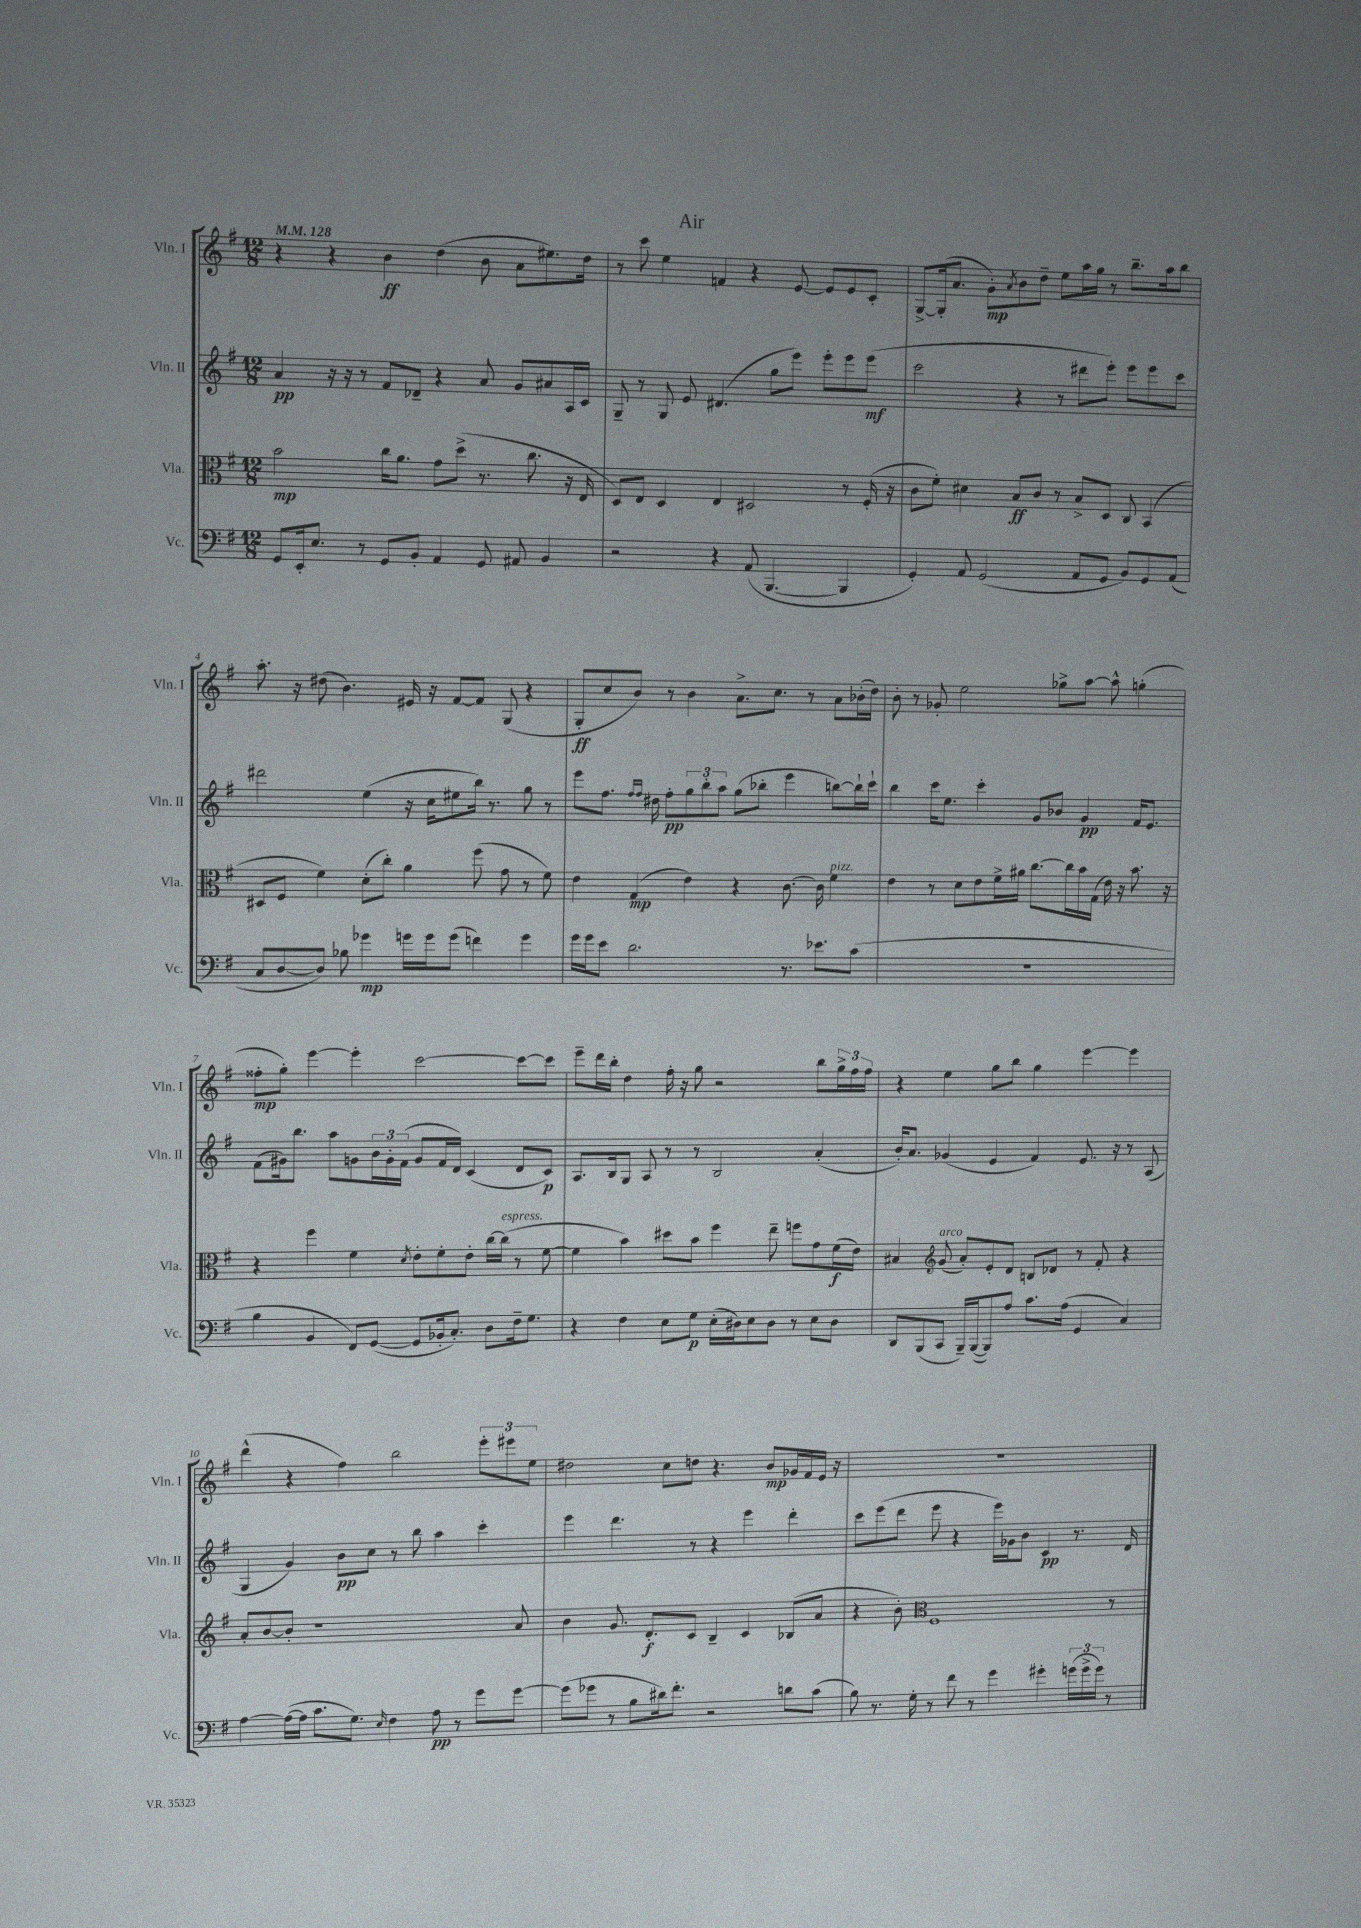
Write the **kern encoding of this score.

**kern	**kern	**kern	**kern
*staff4	*staff3	*staff2	*staff1
*clefF4	*clefC3	*clefG2	*clefG2
*k[f#]	*k[f#]	*k[f#]	*k[f#]
*M12/8	*M12/8	*M12/8	*M12/8
*MM128	*MM128	*MM128	*MM128
8GG	2b	4a	4r
16EE'	.	.	.
8.E	.	.	.
.	.	16r	4r
.	.	16r	.
8r	.	8r	.
8GG	16cc	8f#	4b
.	8.a	.	.
8BB'	.	8d-~	.
4AA	8g	4r	(4dd
.	(8dd^	.	.
8GG	8.r	8a	8b
8AA#	.	8g	8a
.	8.cc	.	.
4BB	.	8a#	8.ee#)
.	16r	16A	.
.	16E	16c	16dd
=	=	=	=
2r	8D)	8G~	8r
.	8E	8r	8ccc
.	4D	8G	4ee
.	.	8e	.
4r	4E	(4.d#	4f
(8AA	2D#	.	4r
[4.BBB	.	8gg	.
.	.	8eee)	[8e
.	.	8eee'	8e]
4BBB]	8r	8eee	8e
.	(16F#'	(8eee	8c'
.	16r	.	.
=	=	=	=
4GG')	8c	2ccc	[8G^
.	8f#')	.	(16G']
.	.	.	8.a
8AA	4d#	.	.
(2GG	.	.	8g')
.	.	.	8qa
.	8B	4r	8b
.	8c	.	8dd~
.	8r	8r	8ee
8AA	8B^	8ddd#	16aa
.	.	.	16gg
8GG	8D	8eee')	8r
8BB)	8C	8eee	8.bb~
8GG	(4BB	8eee	.
.	.	.	16aa
(8AA	.	8ccc	8bb
=	=	=	=
8C	8D#	2ddd#	8.aa'
[8D	8F#	.	.
.	.	.	16r
8D])	4f#)	.	(8dd#
8B-	.	.	4.b)
4g-	(8d'	(4ee	.
.	8cc')	.	.
16g	4a	16r	16e#
16g	.	16cc	16r
(8g	.	8ee#	[8f#
4f)	(8ff#	16bb)	8f#]
.	.	8.r	.
.	8g	.	(8G
4g	8r	8gg	4r
.	8f#)	8r	.
=	=	=	=
16g	4e	8eee	8G'
16g	.	.	.
8e	.	8.ff#	8cc
2.d	(4G	.	8b)
.	.	16qqff#	.
.	.	16qqff#	.
.	.	16dd#	.
.	.	8ff#'	8r
.	4e)	12gg	4b
.	.	12bb'	.
.	.	12aa	.
.	4r	(8gg	8.a^
.	.	8bb-'	.
.	.	.	8.cc
8.r	[8.c	4eee	.
.	.	.	8r
8.e-	16c]	.	.
.	4f#	[8bb)	8a
(8c	.	16bb`]	(16b-'
.	.	16ccc`	16dd)
=	=	=	=
1.r	4e	4bb	8b'
.	.	.	8r
.	8r	16ccc	8g-'
.	.	8.ee	.
.	8d	.	2ee
.	8e	4ccc'	.
.	16f#^	.	.
.	16a#	.	.
.	[8.cc	8g	.
.	.	8b-	8gg-^
.	16cc]	.	.
.	16b	4g	[8aa
.	(16G	.	.
.	16e)	.	8aa^^]
.	16r	.	.
.	8.b	16f#	(4gg'
.	.	8.e	.
.	16r	.	.
=	=	=	=
4B	4r	(8f#	8ff##'
.	.	16g#)	8gg')
.	.	8.bb	.
4BB	4ff#	.	[4eee
.	.	8aa	.
8FF#)	4f#	8g	4eee']
([8GG	.	24b	.
.	.	24g'	.
.	.	(24f#	.
.	8qd	.	.
8GG]	8e'	8g	[2ccc
16BB-'	8f#'	16f#	.
8.C')	.	16d)	.
.	8e'	(4c	.
8D	[16cc	.	.
.	(16cc]	.	.
16F#~	8r	8d	8ccc_
8.G	.	.	.
.	[8f#	8c)	8ccc]
=	=	=	=
4r	4f#]	8.A	8eee~
.	.	.	16ddd
.	.	16B	16bb'
4F#	4b)	8G	4dd
.	.	8A	.
8E	8dd#	8r	16ff#'
.	.	.	16r
8G	8b	8r	8gg
(16E'	4ff#	2B	2r
16D#)	.	.	.
8E	.	.	.
8D#	8ee~	.	.
8r	8ff	.	.
8E	8g	(4a'	8bb
8D#	(16f#	.	24gg^
.	.	.	24ff#
.	16e)	.	.
.	.	.	24ff#
=	=	=	=
8DD	4B#	16b')	4r
.	.	8.a	.
(8BBB	.	.	.
*	*clefG2	*	*
8CC	(8g	(4g-	4ee
16BBB~)	8a')	.	.
([16BBB	.	.	.
8BBB])	8e'	4e	8gg
8A	8d	.	8bb
8.c	8B	4f#)	4gg
.	8d-	.	.
(16A	.	.	.
4GG	8r	8.e	[4eee
.	8f#'	.	.
.	.	16r	.
4C)	4r	8r	4eee]
.	.	(8A	.
=	=	=	=
[4A	8a'	4G	(4ddd^^
.	[8b	.	.
(16A_	8b']	4g)	4r
16A]	.	.	.
8.c	1r	.	.
.	.	8b	4ff#)
8.G)	.	.	.
.	.	8cc	.
16qqE	.	.	.
4F#	.	8r	2bb
.	.	8bb	.
8A	.	4aa	.
8r	.	.	.
8g	.	4ccc'	12eee'
.	.	.	12eee#
[8g	8a	.	.
.	.	.	12ee
=	=	=	=
(8g]	4b	4eee	2dd#
8g-	.	.	.
8r	8.g	4.ddd	.
8B	.	.	.
.	8.d'	.	.
16d#)	.	.	8cc
8.f#'	.	.	.
.	8c	8r	8dd
2r	4B~	4r	4.r
.	4c	4eee	.
.	.	.	8b
8d	(8B-	4ddd'	16g-
.	.	.	16f#
(8c	8a	.	16e
.	.	.	16r
=	=	=	=
8B)	4r	8ccc	1.r
8.r	.	(8eee	.
.	8b')	8ddd	.
16G'	.	.	.
*	*clefC3	*	*
8r	1F#	8eee	.
8f#	.	4r	.
8r	.	.	.
4g	.	16eee)	.
.	.	16g-	.
.	.	8b	.
4g#'	.	4c	.
(24g	.	8.r	.
24g^	.	.	.
24g)	.	.	.
8r	8r	.	.
.	.	16d	.
==	==	==	==
*-	*-	*-	*-
